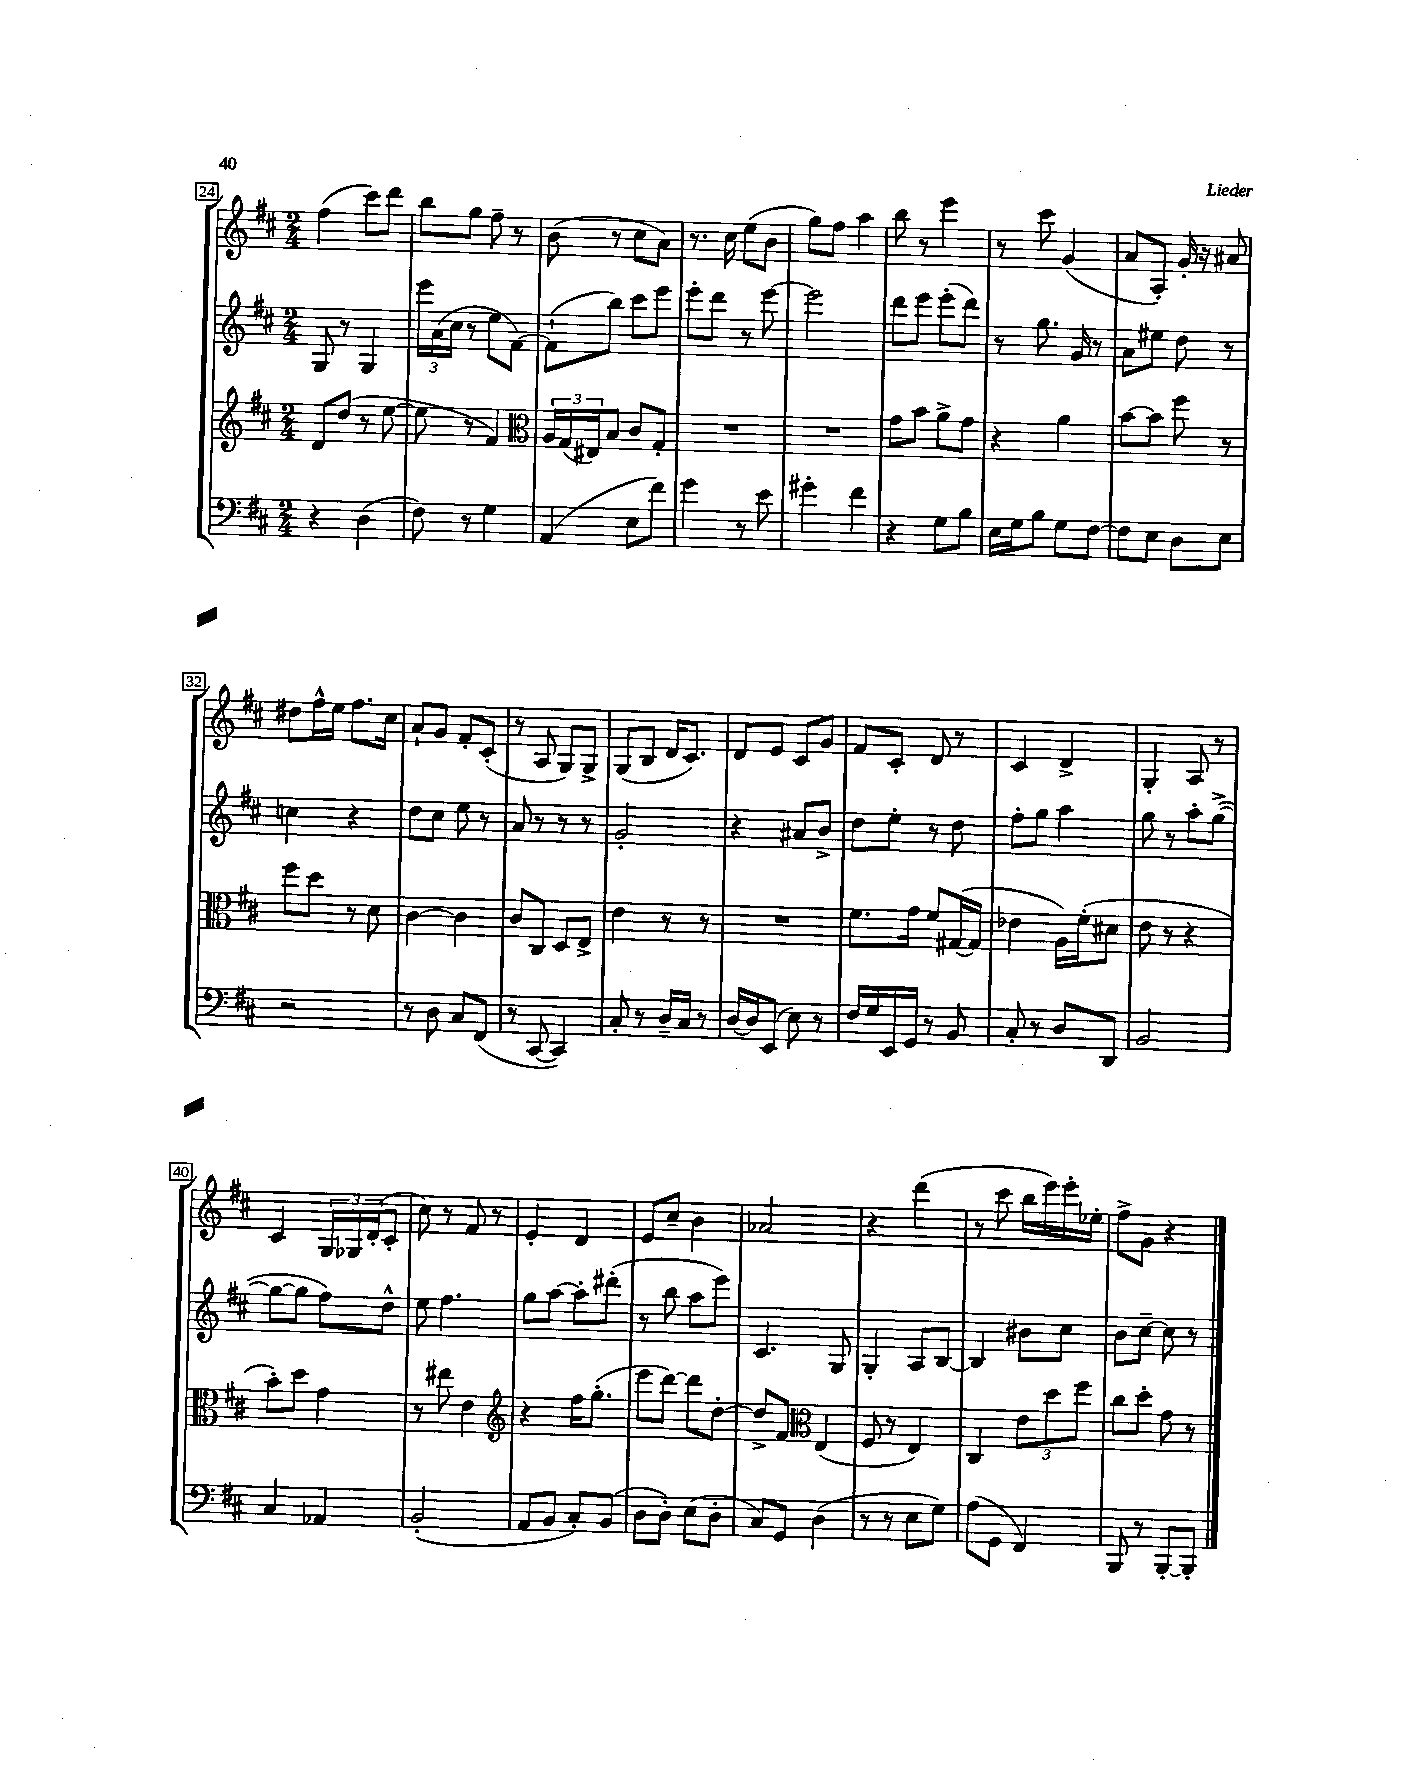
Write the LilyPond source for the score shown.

<<
\new StaffGroup <<
\new Staff = "s0" {
    \clef treble \key d \major \numericTimeSignature \time 2/4
    fis''4( cis'''8) d'''8 |
    b''8 g''8 fis''8-- r8 |
    b'8( r8 cis''8 a'8) |
    r8. cis''16 e''8( b'8 |
    g''8) fis''8 a''4 |
    b''8 r8 e'''4 |
    r8 cis'''8 g'4( |
    a'8 a8-.) g'16-. r16 ais'8 |
    dis''8 fis''16-^ e''16 fis''8. cis''16 |
    a'8-! g'8 fis'8-. cis'8-.( |
    r8 a8 g8) g8-> |
    g8( b8 d'16 cis'8.) |
    d'8 e'8 cis'8 g'8 |
    fis'8 cis'8-. d'8 r8 |
    cis'4 d'4-> |
    g4-. a8 r8 |
    cis'4 \tuplet 3/2 { g16 ges16 d'16-.( } cis'8-. |
    cis''8) r8 fis'8 r8 |
    e'4-. d'4 |
    e'8 cis''8-- b'4 |
    aes'2 |
    r4 d'''4( |
    r8 cis'''8 b''16 e'''16) e'''16-. ees''16-. |
    fis''8-> g'8 r4 \bar "|." |
}
\new Staff = "s1" {
    \clef treble \key d \major \numericTimeSignature \time 2/4
    g8 r8 g4 |
    \tuplet 3/2 { e'''16 a'16( cis''16 } r8 e''8 fis'8~) |
    fis'8-!( b''8) cis'''8 e'''8 |
    e'''8-. d'''8 r8 e'''8~ |
    e'''2 |
    d'''8 e'''8 e'''8-.( d'''8) |
    r8 g''8. g'16 r8 |
    a'8 eis''8 d''8 r8 |
    c''4 r4 |
    d''8 cis''8 e''8 r8 |
    a'8 r8 r8 r8 |
    g'2-. |
    r4 ais'8 b'8-> |
    d''8 e''8-. r8 d''8 |
    fis''8-. g''8 a''4 |
    g''8 r8 a''8-. g''8~->( |
    g''8~ g''8 fis''8) d''8-^ |
    e''8 fis''4. |
    g''8 a''8~ a''8-. dis'''8-.( |
    r8 b''8 a''8 e'''8) |
    cis'4. g8 |
    g4-. a8 b8~ |
    b4 bis'8 cis''8 |
    b'8 cis''8~-- cis''8 r8 \bar "|." |
}
\new Staff = "s2" {
    \clef treble \key d \major \numericTimeSignature \time 2/4
    d'8 d''8( r8 e''8~ |
    e''8 r8 fis'4) |
    \clef alto \tuplet 3/2 { a16 g16( eis16) } b8 cis'8 g8-. |
    R2 |
    R2 |
    g'8 b'8 a'8-> g'8 |
    r4 a'4 |
    b'8~ b'8 fis''8 r8 |
    fis''8 d''8 r8 d'8 |
    cis'4~ cis'4 |
    cis'8 cis8 d8 e8-> |
    e'4 r8 r8 |
    R2 |
    fis'8. g'16 fis'8 gis16~( gis16 |
    ees'4 a16) fis'16-.( dis'8 |
    e'8 r8 r4 |
    b'8-.) d''8 g'4 |
    r8 eis''8 e'4 |
    \clef treble r4 fis''16 g''8.-.( |
    e'''8 d'''8~) d'''8 d''8~-. |
    d''8-> fis'8 \clef alto e4( |
    fis8 r8 e4) |
    cis4 \tuplet 3/2 { e'8 d''8 fis''8 } |
    cis''8 d''8-. g'8 r8 \bar "|." |
}
\new Staff = "s3" {
    \clef bass \key d \major \numericTimeSignature \time 2/4
    r4 d4( |
    fis8) r8 g4 |
    a,4( e8 fis'8) |
    g'4 r8 e'8 |
    gis'4-. fis'4 |
    r4 g8 b8 |
    e16 g16 b8 g8 fis8~ |
    fis8 e8 d8 e8 |
    r2 |
    r8 d8 cis8 fis,8( |
    r8 cis,8~ cis,4) |
    cis8-. r8 d16-- cis16 r8 |
    d16~ d16 e,8( e8) r8 |
    fis16 g16 e,16 g,16 r8 b,8 |
    cis8-. r8 d8 d,8 |
    b,2 |
    cis4 aes,4 |
    b,2-.( |
    a,8 b,8 cis8-.) b,8( |
    d8 d8-.) e8( d8-. |
    cis8) g,8 d4( |
    r8 r8 e8 g8) |
    a8( g,8 fis,4) |
    b,,8 r8 b,,8~-. b,,8-. \bar "|." |
}
>>
>>
\layout { \context { \Score currentBarNumber = #24 \override BarNumber.stencil = #(make-stencil-boxer 0.1 0.3 ly:text-interface::print) } }
